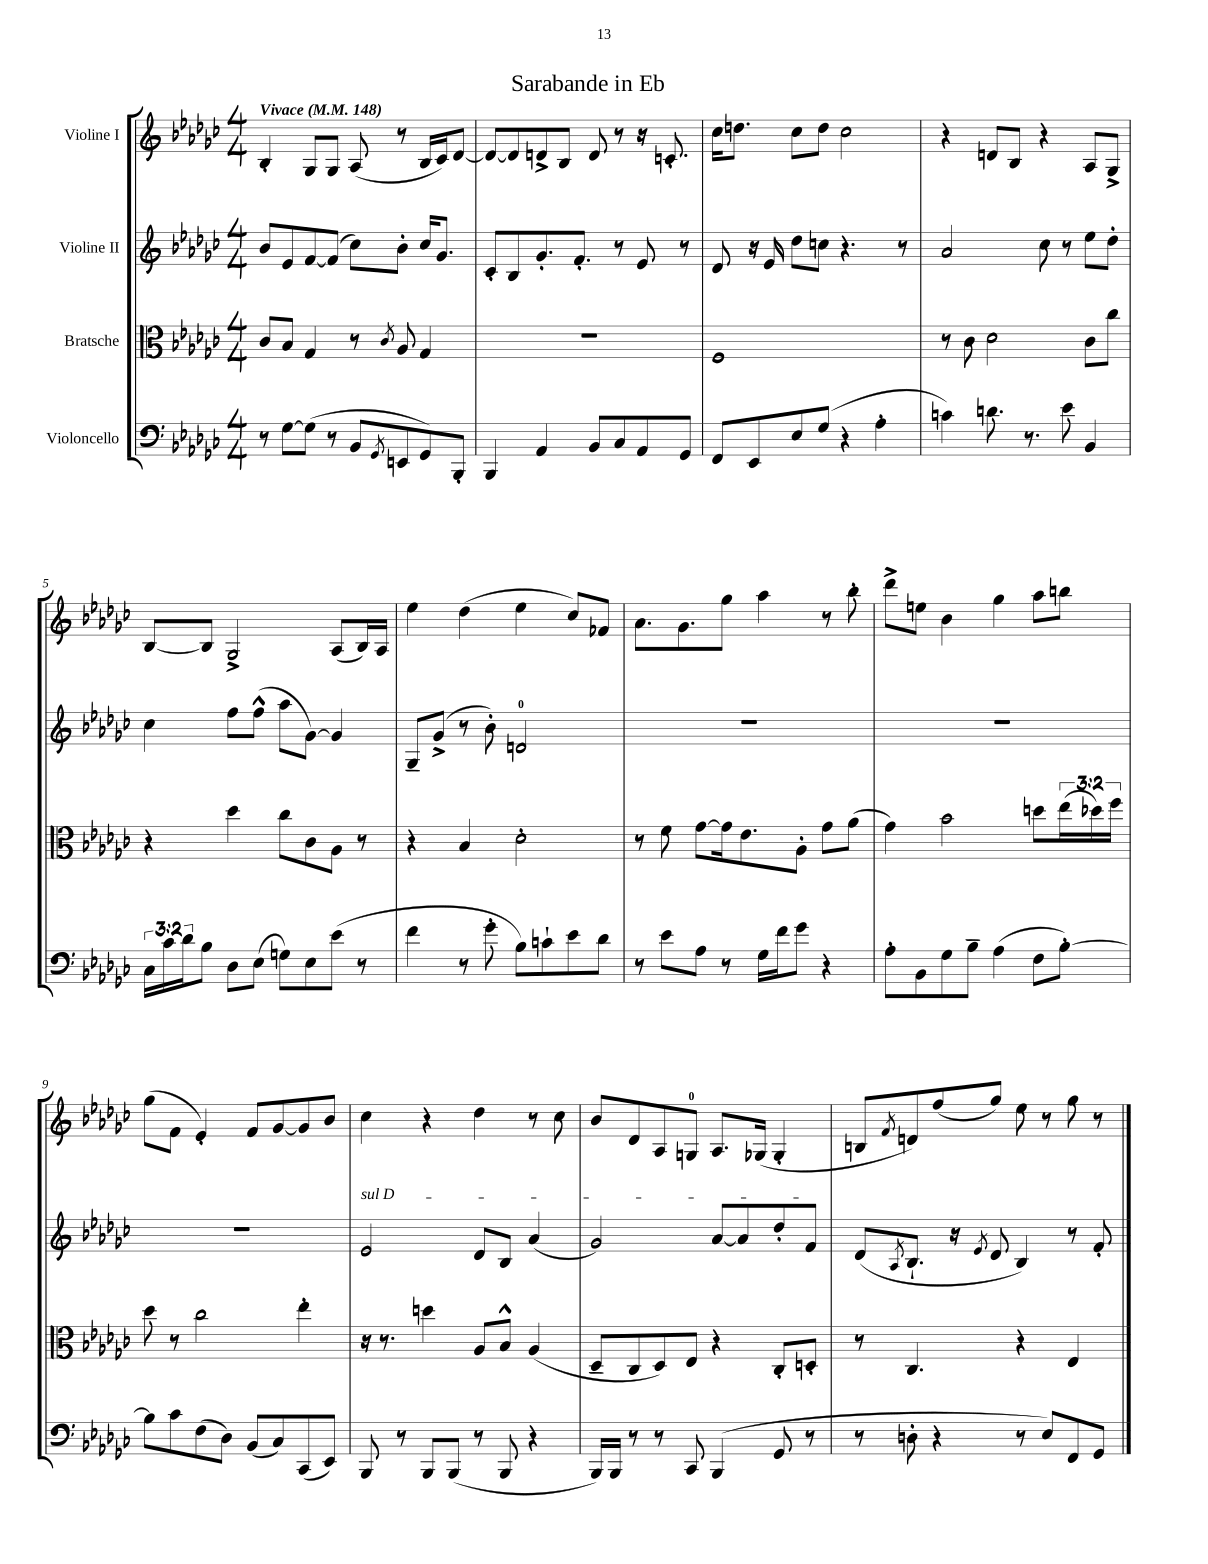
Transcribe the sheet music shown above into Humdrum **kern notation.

**kern	**kern	**kern	**kern
*part4	*part3	*part2	*part1
*staff4	*staff3	*staff2	*staff1
*I"Violoncello	*I"Bratsche	*I"Violine II	*I"Violine I
*clefF4	*clefC3	*clefG2	*clefG2
*k[b-e-a-d-g-c-]	*k[b-e-a-d-g-c-]	*k[b-e-a-d-g-c-]	*k[b-e-a-d-g-c-]
*M4/4	*M4/4	*M4/4	*M4/4
*MM148	*MM148	*MM148	*MM148
=1	=1	=1	=1
!	!	!	!LO:TX:a:B:t=Vivace
8r	8c-/L	8b-/L	4B-'/
[8G-\L	8B-/J	8e-/	.
(8G-\J]	4G-/	[8f/	8G-/L
8r	.	(8f/J]	8G-/J
8BB-/L	8r	8cc-\L)	(8A-/
8qGG-/	8qc-/	.	.
8EEn/	8A-/	8b-'\J	8r
8GG-/)	4G-/	16cc-/KL	16B-/LL
.	.	8.g-/J	16c-/J)
8BBB-'/J	.	.	[8d-/J
=2	=2	=2	=2
4BBB-/	1r	8c-'/L	8d-/L_
.	.	8B-/	8d-/]
4AA-/	.	8.g-'/	8dn^/
.	.	.	8B-/J
.	.	8.f'/J	.
8BB-/L	.	.	8d/
8C-/	.	8r	8r
8AA-/	.	8e-/	16r
.	.	.	8.cn'/
8GG-/J	.	8r	.
=3	=3	=3	=3
8FF/L	1F	8d-/	16cc-\KL
.	.	.	8.ddn\J
8EE-/	.	16r	.
.	.	16e-/	.
8E-/	.	8dd-\L	8cc-\L
(8G-/J	.	8ccn\J	8dd\J
4r	.	4.r	2cc-\
4A-'\	.	.	.
.	.	8r	.
=4	=4	=4	=4
4cn\)	8r	2a-/	4r
.	8c-\	.	.
8.dn\	2d-\	.	8dn/L
.	.	.	8B-/J
8.r	.	.	.
.	.	8cc-\	4r
8e-\	.	8r	.
4BB-/	8c-\L	8ee-\L	8A-/L
.	8cc-\J	8dd-'\J	8G-^/J
!!LO:LB:g=z
=5	=5	=5	=5
24C-\LL	4r	4cc-\	[8B-/L
24c-\	.	.	.
24d-\J	.	.	.
8B-\J	.	.	8B-/J]
8D-\L	4dd-\	8ff\L	2G-^/
(8E-\J	.	(8ff^^\J	.
8Gn\L)	8cc-\L	8aa-\L	.
8E-\	8c-\	[8g-\J)	.
(8e-\J	8A-\J	4g-/]	(8A-/L
8r	8r	.	16B-/L)
.	.	.	16A-/JJ
=6	=6	=6	=6
4f\	4r	8G-~/L	4ee-\
.	.	(8g-^/J	.
8r	4B-/	8r	(4dd-\
8g-'\	.	8b-'\)	.
8B-\L)	2d-'\	2dn/	4ee-\
8cn`\	.	.	.
8e-\	.	.	8cc-/L)
8d-\J	.	.	8f-X/J
=7	=7	=7	=7
8r	8r	1r	8.a-\L
8e-\L	8f\	.	.
.	.	.	8.g-\
8A-\J	[8g-\L	.	.
8r	16g-\k]	.	8gg-\J
.	8.e-\	.	.
16G-\LL	.	.	4aa-\
16f\J	.	.	.
8g-\J	8A-'\J	.	.
4r	8g-\L	.	8r
.	(8a-\J	.	8bb-'\
=8	=8	=8	=8
8A-'\L	4g-\)	1r	8ddd-^\L
8BB-\	.	.	8een\J
8G-\	2b-\	.	4b-\
8B-~\J	.	.	.
(4A-\	.	.	4gg-\
8F\L	8ddn\L	.	8aa-\L
[8B-'\J)	(24ee-\L	.	8bbn\J
.	24dd-X\)	.	.
.	24ff\JJ	.	.
!!LO:LB:g=z
=9	=9	=9	=9
8B-\L]	8dd-\	1r	(8gg-\L
8c-\	8r	.	8f\J
(8F\	2cc-\	.	4e-'/)
8D-\J)	.	.	.
(8BB-/L	.	.	8f/L
8C-/)	.	.	[8g-/
(8CC-/	4ee-'\	.	8g-/]
8EE-/J)	.	.	8b-/J
=10	=10	=10	=10
!	!	!LO:TX:a:i:t=sul D	!
8BBB-/	16r	2e-/	4cc-\
.	8.r	.	.
8r	.	.	.
8BBB-/L	4ddn\	.	4r
(8BBB-/J	.	.	.
8r	8A-/L	8d-/L	4dd-\
8BBB-/	8B-^^/J	8B-/J	.
4r	(4A-/	(4a-/	8r
.	.	.	8cc-\
=11	=11	=11	=11
16BBB-/LL)	8D-~/L	2g-/)	8b-/L
16BBB-/JJ	.	.	.
8r	8C-/	.	8d-/
8r	8D-/)	.	8A-/
8CC-/	8E-/J	.	8Gn/J
(4BBB-/	4r	[8a-/L	8.A-/L
.	.	8a-/]	.
.	.	.	(16G-X/Jk
8GG-/	8C-'/L	8dd-'/	4G-'/
8r	8Dn'/J	8f/J	.
=12	=12	=12	=12
8r	8r	(8d-/L	8Bn/L
.	.	8qA-/	8qf/
8Dn'\	4.C-/	8.B-`/J	8dn/)
4r	.	.	(8ff/
.	.	16r	.
.	.	8qe-/	.
.	.	8d-/	8gg-/J)
8r	4r	4B-/)	8ee-\
8E-/L)	.	.	8r
8FF/	4E-/	8r	8gg-\
8GG-/J	.	8f'/	8r
==	==	==	==
*-	*-	*-	*-
